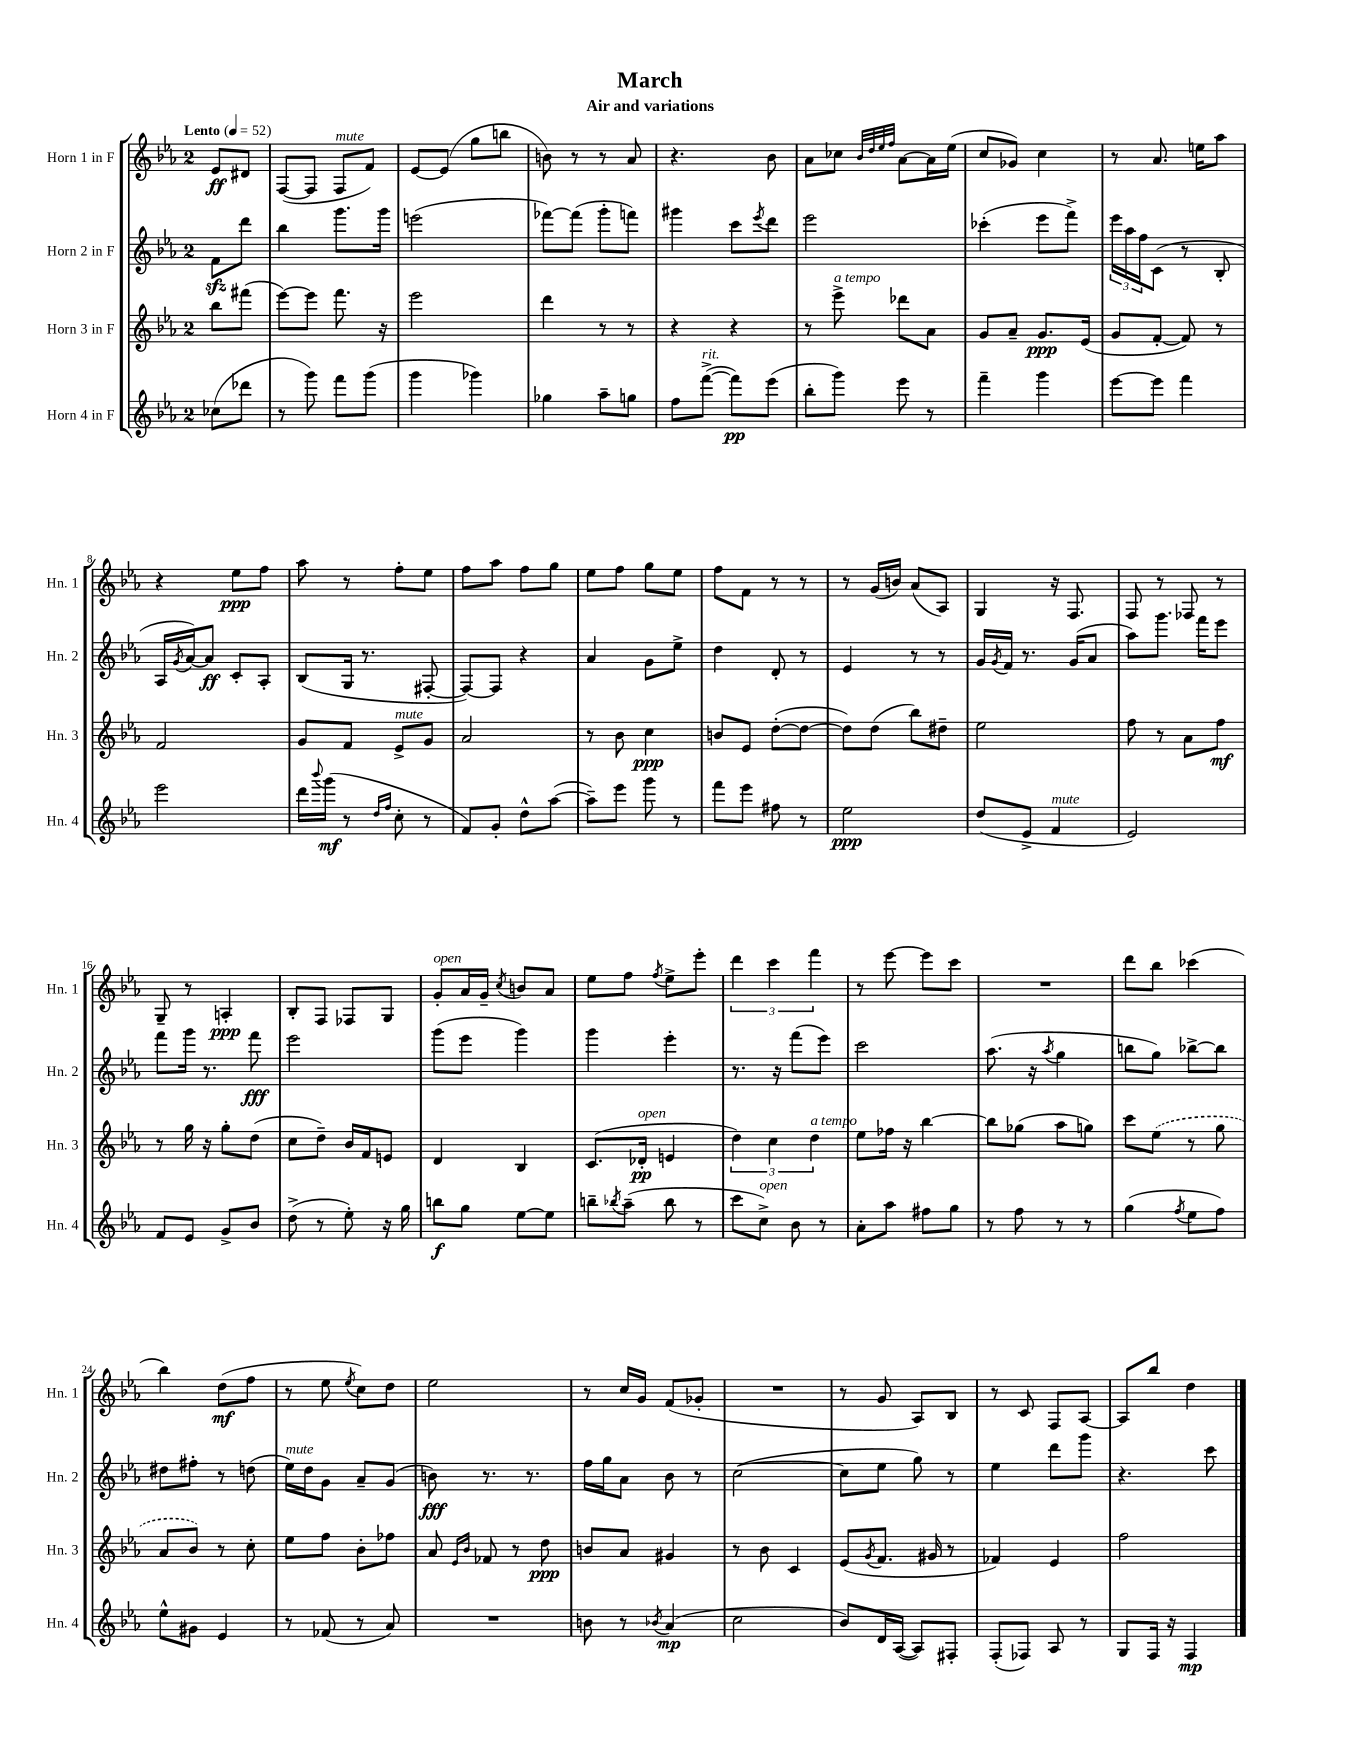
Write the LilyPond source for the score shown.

\header { title = "March" subtitle = "Air and variations" }
<<
\new StaffGroup <<
\new Staff = "s0" \with { instrumentName = "Horn 1 in F" shortInstrumentName = "Hn. 1" } {
    \clef treble \key ees \major \once \override Staff.TimeSignature.style = #'single-digit \time 2/4 \partial 4 \tempo "Lento" 4 = 52
    ees'8\ff dis'8 |
    f8~( f8 f8^\markup { \italic "mute" } f'8) |
    ees'8~ ees'8( g''8 b''8 |
    b'8) r8 r8 aes'8 |
    r4. bes'8 |
    aes'8 ces''8 \grace { bes'32 d''32 ees''32 f''32 } aes'8~ aes'16 ees''16( |
    c''8 ges'8) c''4 |
    r8 aes'8. e''16 aes''8 |
    r4 ees''8\ppp f''8 |
    aes''8 r8 f''8-. ees''8 |
    f''8 aes''8 f''8 g''8 |
    ees''8 f''8 g''8 ees''8 |
    f''8 f'8 r8 r8 |
    r8 g'16( b'16) aes'8( aes8) |
    g4 r16 f8. |
    f8 r8 fes8 r8 |
    g8-- r8 a4-.\ppp |
    bes8-. f8 fes8 g8 |
    g'8-.^\markup { \italic "open" } aes'16 g'16-- \acciaccatura { c''8 } b'8 aes'8 |
    ees''8 f''8 \acciaccatura { f''8 } ees''8-> ees'''8-. |
    \tuplet 3/2 { d'''4 c'''4 f'''4 } |
    r8 ees'''8~ ees'''8 c'''8 |
    R2 |
    d'''8 bes''8 ces'''4( |
    bes''4) d''8\mf( f''8 |
    r8 ees''8 \acciaccatura { ees''8 } c''8) d''8 |
    ees''2 |
    r8 c''16 g'16 f'8( ges'8-. |
    R2 |
    r8 g'8 aes8) bes8 |
    r8 c'8 f8 aes8~ |
    aes8 bes''8 d''4 \bar "|." |
}
\new Staff = "s1" \with { instrumentName = "Horn 2 in F" shortInstrumentName = "Hn. 2" } {
    \clef treble \key ees \major \once \override Staff.TimeSignature.style = #'single-digit \time 2/4 \partial 4
    f'8\sfz d'''8 |
    bes''4 g'''8. g'''16 |
    e'''2( |
    fes'''8~) fes'''8( g'''8-. f'''8) |
    gis'''4 c'''8 \acciaccatura { ees'''8 } d'''8 |
    ees'''2 |
    ces'''4-.( ees'''8 f'''8->) |
    \tuplet 3/2 { ees'''16 aes''16 f''16 } c'8( r8 bes8-. |
    aes16 \acciaccatura { g'8 } aes'16~) aes'8\ff c'8-. aes8-. |
    bes8( g16 r8. fis8~-. |
    fis8~) fis8 r4 |
    aes'4 g'8 ees''8-> |
    d''4 d'8-. r8 |
    ees'4 r8 r8 |
    g'16 \acciaccatura { g'8 } f'16 r8. g'16( aes'8 |
    aes''8) g'''8. f'''16 ees'''8 |
    f'''8 g'''16 r8. f'''8\fff |
    ees'''2 |
    g'''8( ees'''8 g'''4) |
    g'''4 ees'''4-. |
    r8. r16 f'''8( ees'''8) |
    c'''2 |
    aes''8.( r16 \acciaccatura { aes''8 } g''4 |
    b''8 g''8) bes''8~-> bes''8 |
    dis''8 fis''8-. r8 d''8( |
    ees''16^\markup { \italic "mute" }) d''16 g'8 aes'8-- g'8( |
    b'8\fff) r8. r8. |
    f''16 g''16 aes'8 bes'8 r8 |
    c''2~( |
    c''8 ees''8 g''8) r8 |
    ees''4 d'''8 g'''8 |
    r4. c'''8 \bar "|." |
}
\new Staff = "s2" \with { instrumentName = "Horn 3 in F" shortInstrumentName = "Hn. 3" } {
    \clef treble \key ees \major \once \override Staff.TimeSignature.style = #'single-digit \time 2/4 \partial 4
    bes''8 fis'''8( |
    ees'''8~) ees'''8 f'''8. r16 |
    ees'''2 |
    d'''4 r8 r8 |
    r4 r4 |
    r8 ees'''8->^\markup { \italic "a tempo" } des'''8 aes'8 |
    g'8 aes'8-- g'8.\ppp ees'16( |
    g'8 f'8~-. f'8) r8 |
    f'2 |
    g'8 f'8 ees'8->^\markup { \italic "mute" } g'8 |
    aes'2 |
    r8 bes'8 c''4\ppp |
    b'8 ees'8 d''8~-.( d''8~ |
    d''8) d''8( bes''8) dis''8-- |
    ees''2 |
    f''8 r8 aes'8 f''8\mf |
    r8 g''16 r16 g''8-. d''8( |
    c''8 d''8--) bes'16 f'16 e'8 |
    d'4 bes4 |
    c'8.( des'16-.\pp^\markup { \italic "open" } e'4 |
    \tuplet 3/2 { d''4) c''4 d''4^\markup { \italic "a tempo" } } |
    ees''8 fes''16 r16 bes''4~ |
    bes''8 ges''8( aes''8 g''8) |
    c'''8 \once \slurDashed ees''8( r8 g''8 |
    aes'8 bes'8) r8 c''8-. |
    ees''8 f''8 bes'8-. fes''8 |
    aes'8 \grace { ees'16 bes'16 } fes'8 r8 d''8\ppp |
    b'8 aes'8 gis'4 |
    r8 bes'8 c'4 |
    ees'8( \acciaccatura { g'8 } f'8. gis'16 r8 |
    fes'4) ees'4 |
    f''2 \bar "|." |
}
\new Staff = "s3" \with { instrumentName = "Horn 4 in F" shortInstrumentName = "Hn. 4" } {
    \clef treble \key ees \major \once \override Staff.TimeSignature.style = #'single-digit \time 2/4 \partial 4
    ces''8( des'''8 |
    r8 g'''8) f'''8 g'''8( |
    g'''4 ges'''4) |
    ges''4 aes''8-- g''8 |
    f''8 f'''8~->^\markup { \italic "rit." }( f'''8\pp) ees'''8( |
    bes''8-. g'''8) ees'''8 r8 |
    f'''4-- g'''4 |
    ees'''8~ ees'''8 f'''4 |
    ees'''2 |
    d'''16 \appoggiatura { bes'''8 } g'''16\mf( r8 \grace { d''16 f''16 } c''8-. r8 |
    f'8) g'8-. d''8-^ aes''8~( |
    aes''8--) ees'''8 g'''8 r8 |
    f'''8 ees'''8 fis''8 r8 |
    ees''2\ppp |
    d''8( ees'8-> f'4^\markup { \italic "mute" } |
    ees'2) |
    f'8 ees'8 g'8-> bes'8 |
    d''8->( r8 ees''8-.) r16 g''16 |
    b''8\f g''8 ees''8~ ees''8 |
    b''8-- \acciaccatura { bes''8 } aes''8--( bes''8 r8 |
    c'''8 c''8->^\markup { \italic "open" }) bes'8 r8 |
    aes'8-. aes''8 fis''8 g''8 |
    r8 f''8 r8 r8 |
    g''4( \acciaccatura { f''8 } ees''8 f''8) |
    ees''8-^ gis'8 ees'4 |
    r8 fes'8( r8 aes'8) |
    R2 |
    b'8 r8 \acciaccatura { bes'8 } aes'4\mp( |
    c''2 |
    bes'8) d'16 aes16~( aes8) fis8-. |
    f8-.( fes8) aes8 r8 |
    g8 f16 r16 f4\mp \bar "|." |
}
>>
>>
